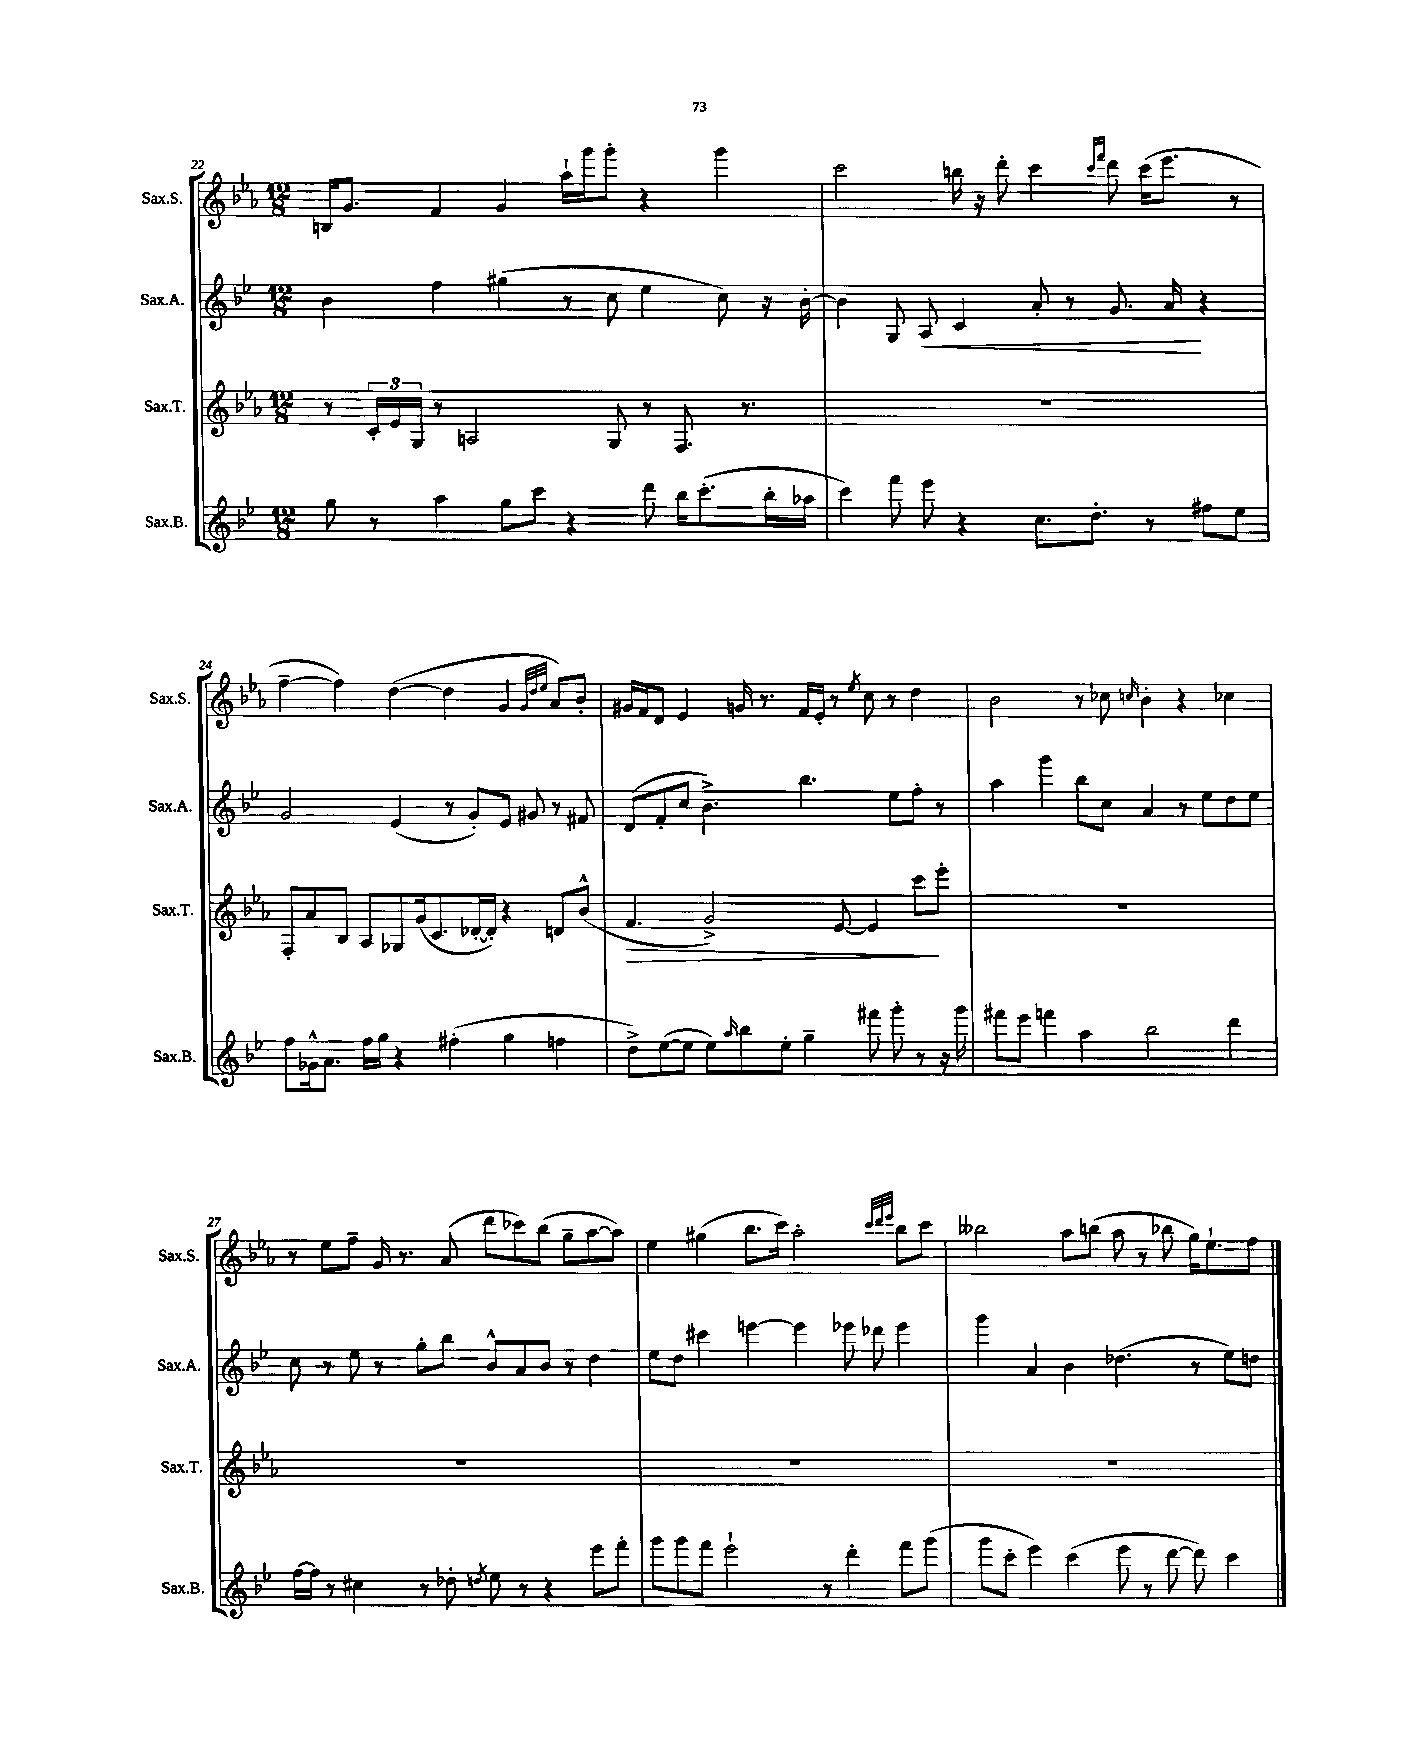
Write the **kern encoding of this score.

**kern	**kern	**dynam	**kern	**dynam	**kern
*part4	*part3	*part3	*part2	*part2	*part1
*staff4	*staff3	*staff3	*staff2	*staff2	*staff1
*I"Sax.B.	*I"Sax.T.	*	*I"Sax.A.	*	*I"Sax.S.
*I'Sax.B.	*I'Sax.T.	*	*I'Sax.A.	*	*I'Sax.S.
*clefG2	*clefG2	*	*clefG2	*	*clefG2
*k[b-e-]	*k[b-e-a-]	*	*k[b-e-]	*	*k[b-e-a-]
*M12/8	*M12/8	*	*M12/8	*	*M12/8
=22	=22	=22	=22	=22	=22
8gg\	8r	.	4b-\	.	16Bn/KL
.	.	.	.	.	8.g/J
8r	24c'/LL	.	.	.	.
.	24e-/	.	.	.	.
.	24G/JJ	.	.	.	.
4aa\	8r	.	4ff\	.	4f/
.	2An/	.	.	.	.
8gg\L	.	.	(4gg#X\	.	4g/
8ccc\J	.	.	.	.	.
4r	.	.	8r	.	16aa-`\LL
.	.	.	.	.	16ggg\J
.	8G/	.	8cc\	.	8ggg'\J
8ddd\	8r	.	4ee-\	.	4r
16bb-\KL	8.F/	.	.	.	.
(8.ccc'\	.	.	.	.	.
.	.	.	8cc\)	.	4ggg\
.	8.r	.	.	.	.
16bb-'\L	.	.	16r	.	.
16aa-X\JJ	.	.	[16b-'\	.	.
=23	=23	=23	=23	=23	=23
4ccc\)	1.r	.	4b-\]	.	2ccc\
8fff\	.	.	8G/	.	.
!	!	!	!	!LO:HP:b	!
8eee-\	.	.	8A/	<	.
4r	.	.	4c/	.	16bbn\
.	.	.	.	.	16r
.	.	.	.	.	8ddd'\
8.cc\L	.	.	8a'/	.	4ccc\
.	.	.	8r	.	.
8.dd'\J	.	.	.	.	.
.	.	.	.	.	16qqccc/LL
.	.	.	.	.	16qqfff/JJ
.	.	.	8.g/	.	8ddd\
8r	.	.	.	.	(16ccc\KL
.	.	.	16a/	.	8.eee-\J
8ff#X\L	.	.	4r	[	.
8ee-\J	.	.	.	.	8r
!!LO:LB:g=z
=24	=24	=24	=24	=24	=24
8ff\L	8F'/L	.	2g/	.	[4ff~\
16g-X^^\k	8a-/	.	.	.	.
8.a\J	.	.	.	.	.
.	8B-/J	.	.	.	4ff\])
16ff\LL	8A-/L	.	.	.	.
16gg\JJ	.	.	.	.	.
4r	8G-X/	.	(4e-/	.	([4dd\
.	(16g/k	.	.	.	.
.	8.c/	.	.	.	.
(4ff#X'\	.	.	8r	.	4dd\]
.	[16d-X'/L	.	8g'/L)	.	.
.	16d-'/JJ])	.	.	.	.
4gg\	4r	.	8e-/J	.	4g/
.	.	.	8g#X/	.	.
.	.	.	.	.	32qqg/LLL
.	.	.	.	.	32qqdd/
.	.	.	.	.	32qqee-/JJJ
4ffn\	8dn/L	.	8r	.	8a-/L)
.	(8b-^^/J	.	8f#X/	.	8b-'/J
=25	=25	=25	=25	=25	=25
!	!	!LO:HP:b	!	!	!
8dd^\L)	4.f/	>	(8d/L	.	16g#X/LL
.	.	.	.	.	16f/J
([8ee-\	.	.	8f'/	.	8d/J
8ee-\J]	.	.	8cc/J	.	4e-/
8ee-\L)	2g^/)	.	4.b-^\)	.	.
16qqaa/	.	.	.	.	.
8bb-\	.	.	.	.	16gn/
.	.	.	.	.	8.r
8ee-'\J	.	.	.	.	.
4gg~\	.	.	4.bb-\	.	16f/LL
.	.	.	.	.	16e-'/JJ
.	[8e-/	.	.	.	8r
.	.	.	.	.	8qee-/
8fff#X\	4e-/]	.	.	.	8cc\
8ggg'\	.	.	8ee-\L	.	8r
8r	8ccc\L	.	8ff'\J	.	4dd\
16r	8eee-'\J	]	8r	.	.
16ggg\	.	.	.	.	.
=26	=26	=26	=26	=26	=26
8fff#X\L	1.r	.	4aa\	.	2b-\
8eee-\J	.	.	.	.	.
4fffn\	.	.	4ggg\	.	.
4aa\	.	.	8bb-\L	.	8r
.	.	.	8cc\J	.	8cc-X\
.	.	.	.	.	16qqccn/
2bb-\	.	.	4a/	.	4b-'\
.	.	.	8r	.	4r
.	.	.	8ee-\L	.	.
4ddd\	.	.	8dd\	.	4cc-X\
.	.	.	8ee-\J	.	.
!!LO:LB:g=z
=27	=27	=27	=27	=27	=27
[16ff\LL	1.r	.	8cc\	.	8r
16ff\JJ]	.	.	.	.	.
8r	.	.	8r	.	8ee-\L
4cc#X\	.	.	8ee-\	.	8ff~\J
.	.	.	8r	.	16g/
.	.	.	.	.	8.r
8r	.	.	8gg'\L	.	.
8dd-X'\	.	.	8bb-\J	.	(8a-/
8qddn/	.	.	.	.	.
8ee-\	.	.	8b-^^/L	.	8ddd\L
8r	.	.	8a/	.	8ccc-X\)
4r	.	.	8b-/J	.	(8bb-\J
.	.	.	8r	.	8gg~\L
8eee-\L	.	.	4dd\	.	[8aa-\
8fff'\J	.	.	.	.	8aa-\J])
=28	=28	=28	=28	=28	=28
8ggg\L	1.r	.	8ee-\L	.	4ee-\
8ggg\	.	.	8dd\J	.	.
8fff\J	.	.	4ccc#X\	.	(4gg#X\
2eee-`\	.	.	.	.	.
.	.	.	[4eeen\	.	8.bb-\L
.	.	.	.	.	16ccc\Jk)
.	.	.	4eee\]	.	2aa-'\
8r	.	.	.	.	.
4ddd'\	.	.	8eee-X\	.	.
.	.	.	8ddd-X\	.	.
.	.	.	.	.	32qqccc/LLL
.	.	.	.	.	32qqddd/
.	.	.	.	.	32qqeee-/JJJ
8fff\L	.	.	4eee-\	.	8bb-\L
(8ggg\J	.	.	.	.	8ccc\J
=29	=29	=29	=29	=29	=29
8ggg\L	1.r	.	4ggg\	.	2bb--X\
8ccc'\J	.	.	.	.	.
4eee-\)	.	.	4a/	.	.
(4ccc\	.	.	4b-\	.	8aa-\L
.	.	.	.	.	(8bbn\J
8eee-\	.	.	(4.dd-X\	.	8aa-\
8r	.	.	.	.	8r
[8ddd\	.	.	.	.	8bb-X\
8ddd\])	.	.	8r	.	16gg\KL)
.	.	.	.	.	8.ee-`\
4ccc\	.	.	8ee-\L)	.	.
.	.	.	8ddn\J	.	8ff\J
==	==	==	==	==	==
*-	*-	*-	*-	*-	*-
